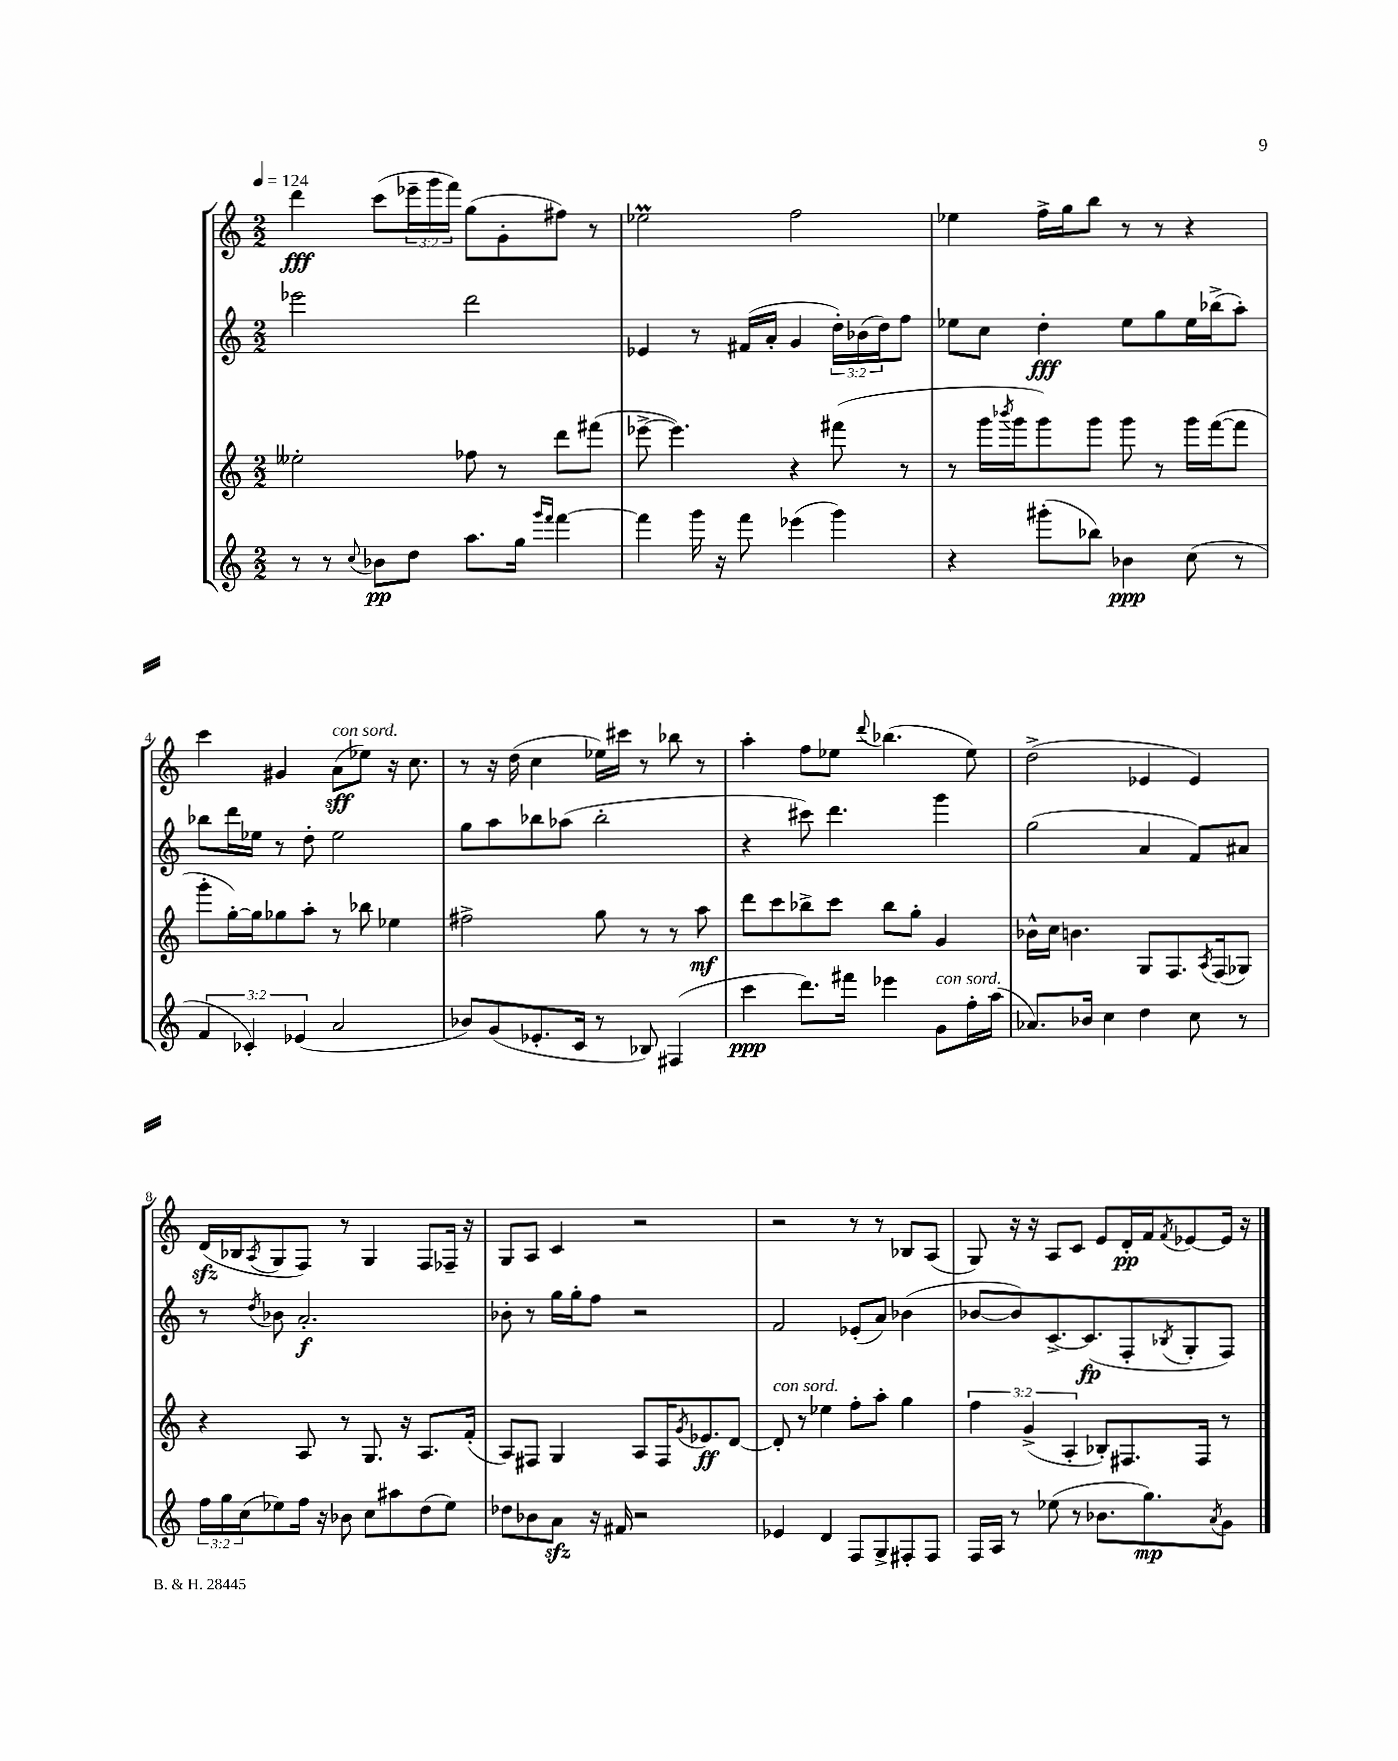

**kern	**dynam	**kern	**dynam	**kern	**dynam	**kern	**dynam
*part4	*part4	*part3	*part3	*part2	*part2	*part1	*part1
*staff4	*staff4	*staff3	*staff3	*staff2	*staff2	*staff1	*staff1
*clefG2	*	*clefG2	*	*clefG2	*	*clefG2	*
*k[]	*	*k[]	*	*k[]	*	*k[]	*
*M2/2	*	*M2/2	*	*M2/2	*	*M2/2	*
*MM124	*	*MM124	*	*MM124	*	*MM124	*
=1	=1	=1	=1	=1	=1	=1	=1
8r	.	2ee--X'\	.	2eee-X\	.	4ddd\	fff
8r	.	.	.	.	.	.	.
8qqcc/	.	.	.	.	.	.	.
8b-X\L	pp	.	.	.	.	(8ccc\L	.
8dd\J	.	.	.	.	.	24eee-X~\L	.
.	.	.	.	.	.	24ggg\	.
.	.	.	.	.	.	24fff\JJ)	.
8.aa\L	.	8ff-X\	.	2ddd\	.	(8gg\L	.
.	.	8r	.	.	.	8g'\	.
16gg\Jk	.	.	.	.	.	.	.
16qqggg/LL	.	.	.	.	.	.	.
16qqfff/JJ	.	.	.	.	.	.	.
[4fff\	.	8ddd\L	.	.	.	8ff#X\J)	.
.	.	(8fff#X\J	.	.	.	8r	.
=2	=2	=2	=2	=2	=2	=2	=2
4fff\]	.	[8eee-X^\	.	4e-X/	.	2ee-XM\	.
.	.	4.eee-\])	.	.	.	.	.
16ggg\	.	.	.	8r	.	.	.
16r	.	.	.	.	.	.	.
8fff\	.	.	.	(16f#X/LL	.	.	.
.	.	.	.	16a'/JJ	.	.	.
(4eee-X\	.	4r	.	4g/	.	2ff\	.
4ggg\)	.	(8fff#X\	.	24dd'\LL)	.	.	.
.	.	.	.	(24b-X\	.	.	.
.	.	.	.	24dd\J)	.	.	.
.	.	8r	.	8ff\J	.	.	.
=3	=3	=3	=3	=3	=3	=3	=3
4r	.	8r	.	8ee-X\L	.	4ee-X\	.
.	.	16ggg\LL	.	8cc\J	.	.	.
.	.	8qbbb-X/	.	.	.	.	.
.	.	16ggg\J	.	.	.	.	.
(8ggg#X'\L	.	8ggg\)	.	4dd'\	fff	16ff^\LL	.
.	.	.	.	.	.	16gg\J	.
8bb-X\J)	.	8ggg\J	.	.	.	8bb\J	.
4b-X\	ppp	8ggg\	.	8ee-\L	.	8r	.
.	.	8r	.	8gg\	.	8r	.
(8cc\	.	16ggg\LL	.	16ee-\L	.	4r	.
.	.	([16fff\J	.	(16bb-X^\J	.	.	.
8r	.	8fff\J]	.	8aa'\J)	.	.	.
!!LO:LB:g=z
=4	=4	=4	=4	=4	=4	=4	=4
6f/	.	8ggg'\L	.	8bb-X\L	.	4ccc\	.
.	.	[16gg'\L)	.	16ddd\L	.	.	.
6c-X'/)	.	.	.	.	.	.	.
.	.	16gg\J]	.	16ee-X\JJ	.	.	.
.	.	8gg-X\	.	8r	.	4g#X/	.
(6e-X/	.	.	.	.	.	.	.
.	.	8aa'\J	.	8dd'\	.	.	.
!	!	!	!	!	!	!LO:TX:a:i:t=con sord.	!
2a/	.	8r	.	2ee-\	.	(8a\L	sff
.	.	8bb-X\	.	.	.	8ee-X\J)	.
.	.	4ee-X\	.	.	.	16r	.
.	.	.	.	.	.	8.cc\	.
=5	=5	=5	=5	=5	=5	=5	=5
8b-X/L)	.	2ff#X^\	.	8gg\L	.	8r	.
(8g/	.	.	.	8aa\	.	16r	.
.	.	.	.	.	.	(16dd\	.
8.e-X'/	.	.	.	8bb-X\	.	4cc\	.
.	.	.	.	(8aa-X\J	.	.	.
16c/Jk	.	.	.	.	.	.	.
8r	.	8gg\	.	2bb-'\	.	16ee-X\LL)	.
.	.	.	.	.	.	16ccc#X\JJ	.
8B-X/)	.	8r	.	.	.	8r	.
(4F#X/	.	8r	.	.	.	8bb-X\	.
.	.	8aa\	mf	.	.	8r	.
=6	=6	=6	=6	=6	=6	=6	=6
4ccc\	ppp	8ddd\L	.	4r	.	4aa'\	.
.	.	8ccc\	.	.	.	.	.
8.ddd\L)	.	8bb-X^\	.	8ccc#X\)	.	8ff\L	.
.	.	8ccc\J	.	4.ddd\	.	8ee-X\J	.
16fff#X\Jk	.	.	.	.	.	.	.
.	.	.	.	.	.	8qqddd/	.
4eee-X\	.	8bb-\L	.	.	.	(4.bb-X\	.
.	.	8gg'\J	.	.	.	.	.
!LO:TX:a:i:t=con sord.	!	!	!	!	!	!	!
8g\L	.	4g/	.	4ggg\	.	.	.
16ff'\L	.	.	.	.	.	8ee-\)	.
(16aa\JJ	.	.	.	.	.	.	.
=7	=7	=7	=7	=7	=7	=7	=7
8.a-X/L)	.	16b-X^^\LL	.	(2gg\	.	(2dd^\	.
.	.	16cc\JJ	.	.	.	.	.
.	.	4.bn\	.	.	.	.	.
16b-X/Jk	.	.	.	.	.	.	.
4cc\	.	.	.	.	.	.	.
4dd\	.	8G/L	.	4a/	.	4e-X/	.
.	.	8.F/	.	.	.	.	.
8cc\	.	.	.	8f/L)	.	4e-/)	.
.	.	8qA/	.	.	.	.	.
.	.	(16F/k	.	.	.	.	.
8r	.	8G-X/J)	.	8a#X/J	.	.	.
!!LO:LB:g=z
=8	=8	=8	=8	=8	=8	=8	=8
24ff\LL	.	4r	.	8r	.	(16dzz/LL	.
24gg\	.	.	.	.	.	.	.
.	.	.	.	.	.	16B-X/J	.
(24cc\J	.	.	.	.	.	.	.
.	.	.	.	8qdd/	.	8qA/	.
8ee-X\)	.	.	.	8b-X\	.	8G/	.
16ff\Jk	.	8A/	.	2.a'/	f	8F/J)	.
16r	.	.	.	.	.	.	.
8b-X\	.	8r	.	.	.	8r	.
8cc\L	.	8.G/	.	.	.	4G/	.
8aa#X\	.	.	.	.	.	.	.
.	.	16r	.	.	.	.	.
(8dd\	.	8.A/L	.	.	.	8F/L	.
8ee-\J)	.	.	.	.	.	16F-X~/Jk	.
.	.	(16f'/Jk	.	.	.	16r	.
=9	=9	=9	=9	=9	=9	=9	=9
8dd-X\L	.	8A/L)	.	8b-X'\	.	8G/L	.
8b-X\	.	8F#X/J	.	8r	.	8A/J	.
8azz\J	.	4G/	.	16gg\LL	.	4c/	.
.	.	.	.	16gg'\J	.	.	.
16r	.	.	.	8ff\J	.	.	.
16f#X/	.	.	.	.	.	.	.
2r	.	8A/L	.	2r	.	2r	.
.	.	16F#/K	.	.	.	.	.
.	.	8qg/	.	.	.	.	.
.	.	8.e-X/	ff	.	.	.	.
.	.	[8d/J	.	.	.	.	.
=10	=10	=10	=10	=10	=10	=10	=10
!	!	!LO:TX:a:i:t=con sord.	!	!	!	!	!
4e-X/	.	8d'/]	.	2f/	.	2r	.
.	.	8r	.	.	.	.	.
4d/	.	4ee-X\	.	.	.	.	.
8F/L	.	8ff'\L	.	(8e-X'/L	.	8r	.
8G^/	.	8aa'\J	.	8a/J)	.	8r	.
8F#X'/	.	4gg\	.	(4b-X\	.	8B-X/L	.
8F#/J	.	.	.	.	.	(8A/J	.
=11	=11	=11	=11	=11	=11	=11	=11
16F/LL	.	6ff\	.	[8b-X/L	.	8G/)	.
16A/JJ	.	.	.	.	.	.	.
8r	.	.	.	8b-/])	.	16r	.
.	.	(6g^/	.	.	.	.	.
.	.	.	.	.	.	16r	.
(8ee-X\	.	.	.	[8.c^/	.	8A/L	.
.	.	6A'/	.	.	.	.	.
8r	.	.	.	.	.	8c/J	.
.	.	.	.	(8.c/]	fp	.	.
8.b-X\L	.	8B-X'/L)	.	.	.	8e/L	.
.	.	8.F#X/	.	8F'/	.	16d'/L	pp
8.gg\)	mp	.	.	.	.	16f/J	.
.	.	.	.	8qB-X/	.	8qf/	.
.	.	.	.	8G'/	.	[8e-X/	.
.	.	16F#/Jk	.	.	.	.	.
8qa/	.	.	.	.	.	.	.
8g\J	.	8r	.	8F/J)	.	16e-/Jk]	.
.	.	.	.	.	.	16r	.
==	==	==	==	==	==	==	==
*-	*-	*-	*-	*-	*-	*-	*-
